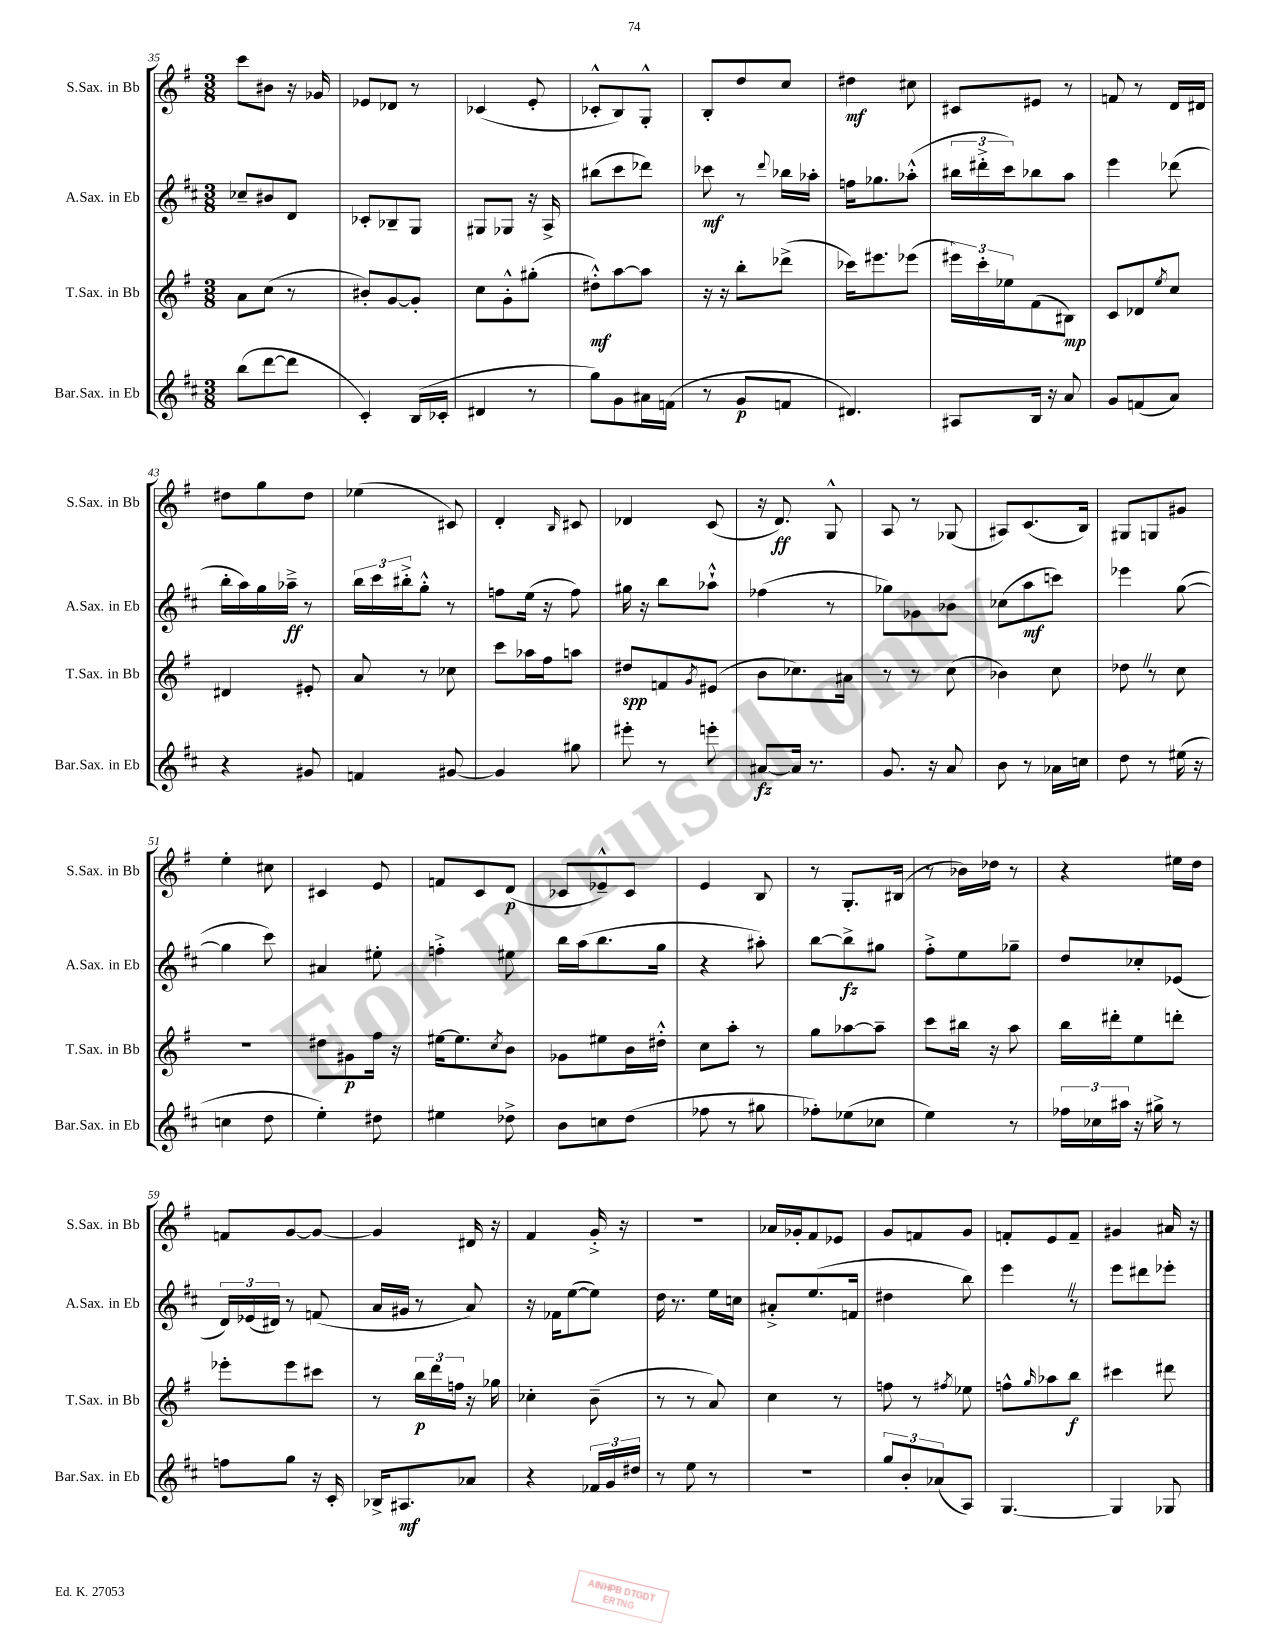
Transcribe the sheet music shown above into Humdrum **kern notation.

**kern	**kern	**kern	**kern
*staff4	*staff3	*staff2	*staff1
*clefG2	*clefG2	*clefG2	*clefG2
*k[f#c#]	*k[f#]	*k[f#c#]	*k[f#]
*M3/8	*M3/8	*M3/8	*M3/8
(8bb	8a	8cc-~	8ccc
[8ddd	(8cc	8b#	8b#
8ddd]	8r	8d	16r
.	.	.	16g-
=	=	=	=
4c#')	8b#')	8c-'	8e-
.	[8g	8B-~	8d-
(16B	8g']	8G	8r
16c-'	.	.	.
=	=	=	=
4d#	8cc	8G#	(4c-
.	8g'^^	8G-	.
8r	(8gg#'	16r	8e'
.	.	16A^	.
=	=	=	=
8gg)	8dd#'^^)	(8bb#	8c-'^^
8g	[8aa	8ccc#	8B)
16a#	8aa]	8ddd-)	8G'^^
(16f	.	.	.
=	=	=	=
8r	16r	8ccc-	8B'
.	16r	.	.
8g	8bb'	8r	8dd
.	.	8qqddd	.
8f	(8ddd-^	16bb-	8cc
.	.	16aa-'	.
=	=	=	=
4.d#)	16ccc-)	16ff	4dd#
.	8.eee#	8.gg-	.
.	(8eee-	(8aa-'^^	8cc#
=	=	=	=
8A#	24eee#)	24bb#	8c#
.	24ccc'	24ddd#'^	.
.	24ee-	24ccc#)	.
16B	(8f#	8bb-	8e#
16r	.	.	.
8a	8B#)	8aa	8r
=	=	=	=
8g	8c	4eee	8f
(8f	8d-	.	8r
.	8qee	.	.
8a)	8cc	(8ddd-	16d
.	.	.	16d#
=	=	=	=
4r	4d#	16bb'	8dd#
.	.	16aa)	.
.	.	16gg	8gg
.	.	16aa-~^	.
8g#	8e#'	8r	8dd#
=	=	=	=
4f	8a	24bb	(4ee-
.	.	24ccc#	.
.	.	24bb#'^	.
.	8r	8gg'^^	.
[8g#	8cc-	8r	8c#)
=	=	=	=
4g#]	8ccc	8ff	4d'
.	16aa-	(16ee	.
.	16ff#	16r	.
.	.	.	16qqB
8gg#	8aa	8ff)	8c#
=	=	=	=
8eee#'	8dd#	16gg#	4d-
.	.	16r	.
8r	8f	8bb	.
.	8qg	.	.
8eee'	(8e#	8aa-`^^	(8c
=	=	=	=
[8a#	8b	(4ff-	16r
.	.	.	8.d)
16a#]	8.cc-)	.	.
8.r	.	.	.
.	.	8r	8G^^
.	16a#	.	.
=	=	=	=
8.g	8r	8gg-)	8A
.	8r	8g-	8r
16r	.	.	.
8a	(8cc	8b-	(8G-
=	=	=	=
8b	4b-)	(8cc-	8A#)
8r	.	8aa	(8.c
16a-	8cc	8ccc)	.
16cc	.	.	16B)
=	=	=	=
8dd	8dd-	4eee-	8G#
8r	8r	.	8G
(16ee#	8cc	([8gg	8g#
16r	.	.	.
=	=	=	=
4cc	4.r	4gg]	4ee'
8dd	.	8ccc#)	8cc#
=	=	=	=
4ee')	8dd#	4a#	4c#
.	8g#	.	.
8dd#	16ff#	8ee#'	8e
.	16r	.	.
=	=	=	=
4ee#	[16ee#	4ff'^	8f
.	8.ee#]	.	.
.	.	.	8c
.	8qcc	.	.
8dd-^	8b	8ee#	(8d
=	=	=	=
8b	8g-	16bb	8c-
.	.	(16aa	.
8cc	8ee#	8.bb	8e-~^^)
(8dd	16b	.	8c-
.	16dd#'^^	16gg	.
=	=	=	=
8ff-	8cc	4r	4e
8r	8aa'	.	.
8gg#	8r	8aa#')	8B
=	=	=	=
8ff-')	8gg	[8bb	8r
(8ee-	[8aa-	8bb^]	8.G'
8cc-	8aa-~]	8gg#	.
.	.	.	(16B#
=	=	=	=
4ee)	8ccc	8ff#'^	8r
.	16bb#	8ee	16b-)
.	16r	.	16dd-
8r	8aa	8gg-~	8r
=	=	=	=
24ff-	16bb	8dd	4r
24cc-	.	.	.
.	16ddd#'	.	.
24aa#	.	.	.
16r	8ee	8cc-'	.
16gg#^	.	.	.
8r	8ddd'	(8e-	16ee#
.	.	.	16dd
=	=	=	=
8ff	8eee-'	24d)	8f
.	.	(24e-	.
.	.	24d#)	.
8gg	8eee-	8r	[8g
16r	8ccc#	(8f	8g_
16c#'	.	.	.
=	=	=	=
16B-^	8r	16a	4g]
8.A#	.	16g#	.
.	24bb	8r	.
.	24ddd	.	.
.	24ff	.	.
8a-	16r	8a)	16d#
.	16gg-	.	16r
=	=	=	=
4r	4cc-'	16r	4f#
.	.	16f-	.
.	.	([8ee	.
24f-	(8b~	8ee])	16g'^
24g	.	.	.
.	.	.	16r
24dd#	.	.	.
=	=	=	=
8r	8r	16dd	4.r
.	.	8.r	.
8ee	8r	.	.
8r	8a)	16ee	.
.	.	16cc	.
=	=	=	=
4.r	4cc	8a#'^	16a-
.	.	.	16g-'
.	.	(8.ee	8f#
.	8r	.	8e-
.	.	16f	.
=	=	=	=
12gg	8ff	4dd#	8g
12b'	.	.	.
.	8r	.	8f
(12a-	.	.	.
.	8qff#	.	.
8A)	8ee-	8bb)	8g
=	=	=	=
[4.G	8ff^^	4eee	8f'
.	16qqgg	.	.
.	8aa-	.	8e
.	8bb	8r	8f~
=	=	=	=
4G]	4ccc#	8eee	4g#
.	.	8ddd#	.
8G-	8ddd#	8eee-'	16a#
.	.	.	16r
==	==	==	==
*-	*-	*-	*-
